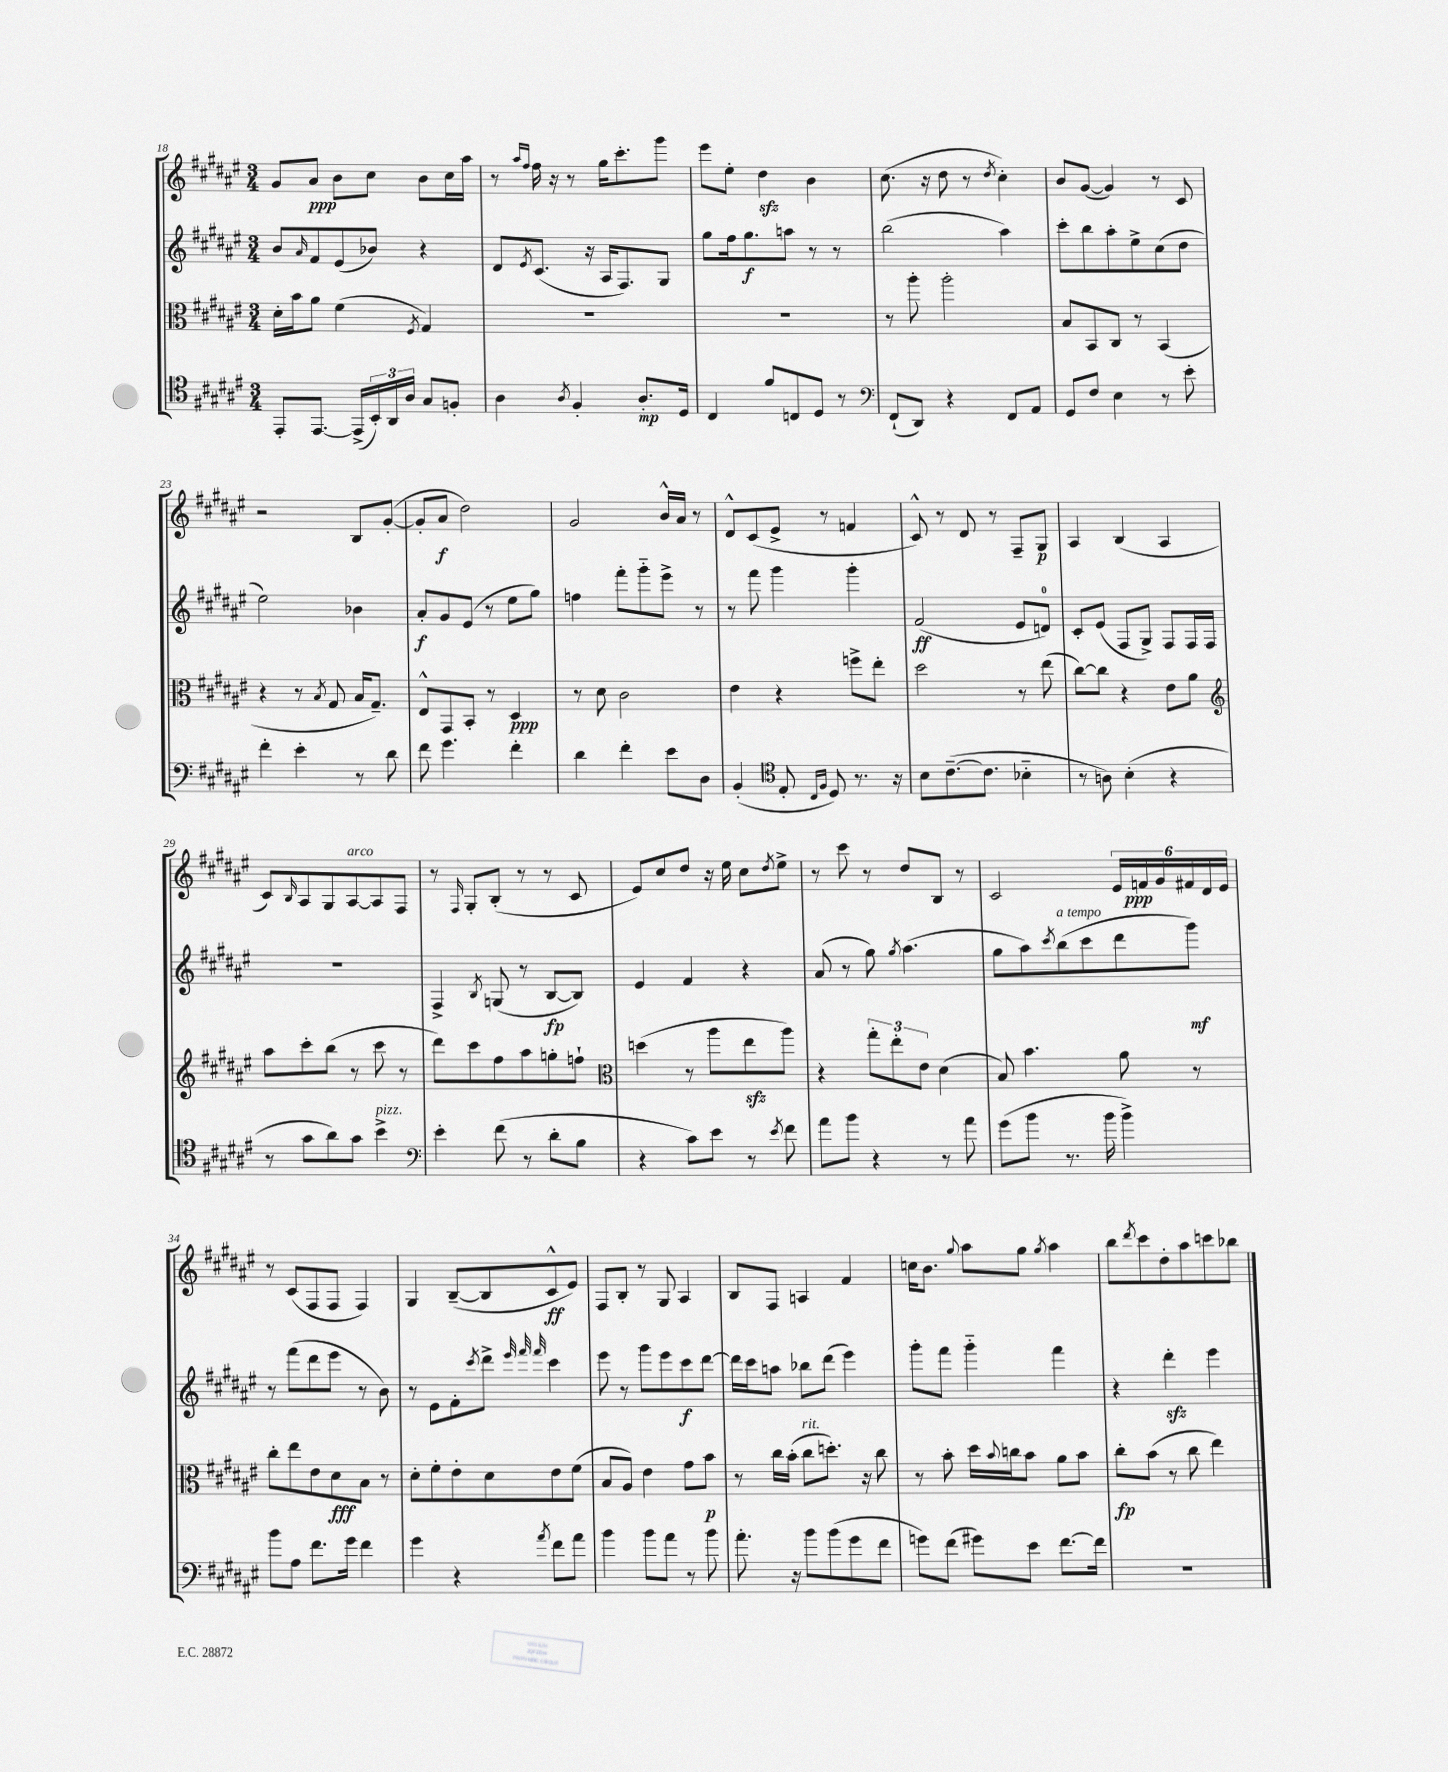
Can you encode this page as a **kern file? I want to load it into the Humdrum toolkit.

**kern	**dynam	**kern	**dynam	**kern	**dynam	**kern	**dynam
*part4	*part4	*part3	*part3	*part2	*part2	*part1	*part1
*staff4	*staff4	*staff3	*staff3	*staff2	*staff2	*staff1	*staff1
*clefC4	*	*clefC3	*	*clefG2	*	*clefG2	*
*k[f#c#g#d#a#e#]	*	*k[f#c#g#d#a#e#]	*	*k[f#c#g#d#a#e#]	*	*k[f#c#g#d#a#e#]	*
*M3/4	*	*M3/4	*	*M3/4	*	*M3/4	*
=18	=18	=18	=18	=18	=18	=18	=18
8EE#'/L	.	16d#'\LL	.	8b/L	.	8g#/L	.
.	.	16b\J	.	.	.	.	.
.	.	.	.	16qqa#/	.	.	.
[8.EE#/J	.	8a#\J	.	8f#/	.	8a#/J	ppp
.	.	(4f#\	.	(8e#/	.	8b\L	.
(16EE#^/LL]	.	.	.	.	.	.	.
24BB'/)	.	.	.	8b-X/J)	.	8cc#\J	.
24AA#/	.	.	.	.	.	.	.
24A#/JJ	.	.	.	.	.	.	.
.	.	8qF#/	.	.	.	.	.
8G#/L	.	4G#/)	.	4r	.	8b\L	.
8Fn'/J	.	.	.	.	.	16cc#\L	.
.	.	.	.	.	.	16aa#\JJ	.
=19	=19	=19	=19	=19	=19	=19	=19
4A#\	.	2.r	.	8d#/L	.	8r	.
.	.	.	.	.	.	16qqaa#/LL	.
.	.	.	.	8qe#/	.	16qqff#/JJ	.
.	.	.	.	(8.c#/J	.	16ff#\	.
.	.	.	.	.	.	16r	.
8qA#/	.	.	.	.	.	.	.
4F#'/	.	.	.	.	.	8r	.
.	.	.	.	16r	.	.	.
.	.	.	.	16A#/KL	.	16gg#\KL	.
.	.	.	.	8.F#/)	.	8.ccc#'\	.
8.A#'/L	mp	.	.	.	.	.	.
.	.	.	.	8G#/J	.	8ggg#\J	.
16D#/Jk	.	.	.	.	.	.	.
=20	=20	=20	=20	=20	=20	=20	=20
4C#/	.	2.r	.	8gg#\L	.	8eee#\L	.
.	.	.	.	16ff#\k	.	8ee#'\J	.
.	.	.	.	8.gg#\	f	.	.
8f#/L	.	.	.	.	.	4dd#zz\	.
8Cn/	.	.	.	8aan\J	.	.	.
8D#/J	.	.	.	8r	.	4b\	.
8r	.	.	.	8r	.	.	.
=21	=21	=21	=21	=21	=21	=21	=21
*clefF4	*	*	*	*	*	*	*
(8FF#`/L	.	8r	.	(2bb\	.	(8.cc#\	.
8DD#/J)	.	8aa#'\	.	.	.	.	.
.	.	.	.	.	.	16r	.
4r	.	2aa#'\	.	.	.	8dd#\	.
.	.	.	.	.	.	8r	.
.	.	.	.	.	.	8qdd#/	.
8FF#/L	.	.	.	4aa#\)	.	4cc#'\)	.
8AA#/J	.	.	.	.	.	.	.
=22	=22	=22	=22	=22	=22	=22	=22
8GG#/L	.	8B/L	.	8ccc#'\L	.	8b/L	.
8F#/J	.	8BB/	.	8bb\	.	([8g#/J	.
4E#\	.	8C#/J	.	8aa#'\	.	4g#/])	.
.	.	8r	.	8ee#^\	.	.	.
8r	.	(4BB/	.	(8cc#\	.	8r	.
8e#'\	.	.	.	8dd#\J	.	8c#/	.
!!LO:LB:g=z
=23	=23	=23	=23	=23	=23	=23	=23
4f#'\	.	4r	.	2ee#\)	.	2r	.
4e#'\	.	8r	.	.	.	.	.
.	.	8qB/	.	.	.	.	.
.	.	8G#/	.	.	.	.	.
8r	.	16B/KL	.	4b-X\	.	8B/L	.
.	.	8.G#~/J)	.	.	.	.	.
8d#\	.	.	.	.	.	([8g#'/J	.
=24	=24	=24	=24	=24	=24	=24	=24
8f#\	.	8E#^^/L	.	8a#'/L	f	8g#'/L]	.
4.g#\	.	8GG#/	.	8g#/	.	8a#/J	f
.	.	8BB'/J	.	(8e#/J	.	2dd#\)	.
.	.	8r	.	8r	.	.	.
4f#'\	.	4D#/	ppp	8ee#\L	.	.	.
.	.	.	.	8gg#\J)	.	.	.
=25	=25	=25	=25	=25	=25	=25	=25
4d#\	.	8r	.	4ffn\	.	2g#/	.
.	.	8d#\	.	.	.	.	.
4f#'\	.	2c#\	.	8fff#'\L	.	.	.
.	.	.	.	8ggg#\	.	.	.
8e#\L	.	.	.	8eee#^\J	.	16b^^/LL	.
.	.	.	.	.	.	16a#/JJ	.
8D#\J	.	.	.	8r	.	8r	.
=26	=26	=26	=26	=26	=26	=26	=26
(4BB'/	.	4e#\	.	8r	.	8d#^^/L	.
.	.	.	.	8fff#\	.	(8c#/	.
*clefC4	*	*	*	*	*	*	*
8E#'/	.	4r	.	4ggg#\	.	8e#^/J	.
16qqC#/LL	.	.	.	.	.	.	.
16qqF#/JJ	.	.	.	.	.	.	.
8D#/)	.	.	.	.	.	8r	.
8.r	.	8ffn^\L	.	4ggg#'\	.	4fn/	.
.	.	8ee#'\J	.	.	.	.	.
16r	.	.	.	.	.	.	.
=27	=27	=27	=27	=27	=27	=27	=27
8B\L	.	2dd#\	.	(2f#/	ff	8c#^^/)	.
([8.c#~\	.	.	.	.	.	8r	.
.	.	.	.	.	.	8d#/	.
8.c#\J]	.	.	.	.	.	.	.
.	.	.	.	.	.	8r	.
4B-X\	.	8r	.	8e#/L	.	8F#~/L	.
.	.	(8ee#\	.	8dn/J)	.	8G#/J	p
=28	=28	=28	=28	=28	=28	=28	=28
8r	.	[8cc#\L)	.	8c#'/L	.	4A#/	.
8An\)	.	8cc#\J]	.	(8e#/J	.	.	.
(4B'\	.	4r	.	8F#/L	.	(4B/	.
.	.	.	.	8G#^/J)	.	.	.
4r	.	8e#\L	.	8F#/L	.	4A#/	.
.	.	8a#\J	.	16F#/L	.	.	.
.	.	.	.	16F#/JJ	.	.	.
!!LO:LB:g=z
=29	=29	=29	=29	=29	=29	=29	=29
*	*	*clefG2	*	*	*	*	*
8r	.	8aa#\L	.	2.r	.	8c#/L)	.
.	.	.	.	.	.	16qqB/	.
8g#\L	.	8ccc#'\	.	.	.	8A#/	.
8a#\)	.	(8bb\J	.	.	.	8G#/	.
!	!	!	!	!	!	!LO:TX:a:i:t=arco	!
8g#\J	.	8r	.	.	.	[8A#/	.
!LO:TX:a:i:t=pizz.	!	!	!	!	!	!	!
4b^\	.	8ccc#\	.	.	.	8A#/]	.
.	.	8r	.	.	.	8F#/J	.
=30	=30	=30	=30	=30	=30	=30	=30
*clefF4	*	*	*	*	*	*	*
4e#'\	.	8ddd#\L)	.	4F#^/	.	8r	.
.	.	.	.	.	.	16qqF#/	.
.	.	8ccc#\	.	.	.	8G#'/L	.
.	.	.	.	8qB/	.	.	.
(8f#\	.	8ff#\	.	(8Gn/	.	(8B'/J	.
8r	.	8aa#\	.	8r	.	8r	.
8d#'\L	.	8ggn'\	.	[8B/L	fp	8r	.
8B\J	.	8ffn`\J	.	8B/J])	.	8c#/	.
=31	=31	=31	=31	=31	=31	=31	=31
*	*	*clefC3	*	*	*	*	*
4r	.	(4ddn\	.	4e#/	.	8e#/L)	.
.	.	.	.	.	.	8cc#/	.
8c#\L)	.	8r	.	4f#/	.	8dd#/J	.
8e#\J	.	8aa#\L	.	.	.	16r	.
.	.	.	.	.	.	16ee#\	.
8r	.	8ee#zz\	.	4r	.	8cc#\L	.
8qe#/	.	.	.	.	.	8qdd#/	.
8f#\	.	8aa#\J)	.	.	.	8ee#^\J	.
=32	=32	=32	=32	=32	=32	=32	=32
8a#\L	.	4r	.	(8a#/	.	8r	.
8b\J	.	.	.	8r	.	8ccc#\	.
4r	.	12gg#'\L	.	8gg#\)	.	8r	.
.	.	12ee#'\	.	.	.	.	.
.	.	.	.	8qgg#/	.	.	.
.	.	.	.	(4.aa#\	.	8dd#/L	.
.	.	12e#\J	.	.	.	.	.
8r	.	(4d#\	.	.	.	8B/J	.
8a#\	.	.	.	.	.	8r	.
=33	=33	=33	=33	=33	=33	=33	=33
(8g#\L	.	8B/)	.	8gg#\L	.	2c#/	.
8b\J	.	4.b\	.	8aa#\)	.	.	.
.	.	.	.	8qccc#/	.	.	.
!	!	!	!	!LO:TX:a:i:t=a tempo	!	!	!
8.r	.	.	.	(8bb\	.	.	.
.	.	.	.	8ccc#\	.	.	.
16b\	.	.	.	.	.	.	.
4b^\)	.	8a#\	.	8ddd#\	.	24e#/LL	.
.	.	.	.	.	.	24fn/	ppp
.	.	.	.	.	.	24g#/	.
.	.	8r	.	8ggg#\J)	mf	24f#X/	.
.	.	.	.	.	.	24d#/	.
.	.	.	.	.	.	24e#/JJ	.
!!LO:LB:g=z
=34	=34	=34	=34	=34	=34	=34	=34
8b\L	.	8cc#'\L	.	8r	.	8r	.
8A#\J	.	8ee#\	.	(8fff#\L	.	(8c#/L	.
8.f#\L	.	8e#\	.	8ddd#\	.	8F#/	.
.	.	8d#\	fff	8eee#\J	.	8F#/J	.
16g#\Jk	.	.	.	.	.	.	.
4f#\	.	8B\J	.	8r	.	4F#/)	.
.	.	8r	.	8b\)	.	.	.
=35	=35	=35	=35	=35	=35	=35	=35
4g#\	.	8d#'\L	.	8r	.	4G#/	.
.	.	8f#'\	.	8e#\L	.	.	.
4r	.	8e#'\	.	8f#'\	.	([8B~/L	.
.	.	.	.	8qccc#/	.	.	.
.	.	8d#\	.	8ddd#^\J	.	8B/]	.
.	.	.	.	32qqeee#/	.	.	.
.	.	.	.	32qqfff#/	.	.	.
8qa#/	.	.	.	32qqfff#/	.	.	.
8f#\L	.	8e#\	.	4ccc#\	.	8c#^^/	ff
8a#\J	.	(8f#\J	.	.	.	8e#/J)	.
=36	=36	=36	=36	=36	=36	=36	=36
4b\	.	8B/L	.	8eee#\	.	8F#/L	.
.	.	8A#/J)	.	8r	.	8B'/J	.
8b\L	.	4e#\	.	8ggg#\L	.	8r	.
8a#\J	.	.	.	8eee#\	.	8G#/	.
8r	.	8g#\L	.	8ccc#\	f	4A#/	.
8b\	.	8b\J	p	[8ddd#\J	.	.	.
=37	=37	=37	=37	=37	=37	=37	=37
8.a#'\	.	8r	.	16ddd#\LL]	.	8B/L	.
.	.	.	.	16ccc#\J	.	.	.
.	.	16cc#\LL	.	8aan\J	.	8F#/J	.
16r	.	(16b'\JJ	.	.	.	.	.
!	!	!LO:TX:a:i:t=rit.	!	!	!	!	!
8b\L	.	8cc#\L	.	8bb-X\L	.	4An/	.
(8b\	.	8.ddn'\J)	.	(8ddd#\J	.	.	.
8g#\	.	.	.	4eee#\)	.	4f#/	.
.	.	16r	.	.	.	.	.
8f#\J	.	8cc#\	.	.	.	.	.
=38	=38	=38	=38	=38	=38	=38	=38
8gn\L)	.	8r	.	8ggg#'\L	.	16ccn\KL	.
.	.	.	.	.	.	8.b\J	.
(8f#\J	.	8b'\	.	8fff#\J	.	.	.
.	.	.	.	.	.	8qqgg#/	.
8g#X\L)	.	16dd#\LL	.	4ggg#\	.	8aa#\L	.
.	.	8qqb/	.	.	.	.	.
.	.	16ccn\J	.	.	.	.	.
8e#\J	.	8b\J	.	.	.	8gg#\J	.
.	.	.	.	.	.	8qgg#/	.
[8.f#\L	.	8a#\L	.	4fff#\	.	4aa#\	.
.	.	8b\J	.	.	.	.	.
16f#\Jk]	.	.	.	.	.	.	.
=39	=39	=39	=39	=39	=39	=39	=39
2.r	.	8cc#'\L	fp	4r	.	8bb\L	.
.	.	.	.	.	.	8qddd#/	.
.	.	(8b\J	.	.	.	8ccc#\	.
.	.	8r	.	4ddd#zz'\	.	8dd#'\	.
.	.	8cc#\	.	.	.	8aa#\	.
.	.	4ee#\)	.	4eee#\	.	8cccn\	.
.	.	.	.	.	.	8bb-X\J	.
==	==	==	==	==	==	==	==
*-	*-	*-	*-	*-	*-	*-	*-
